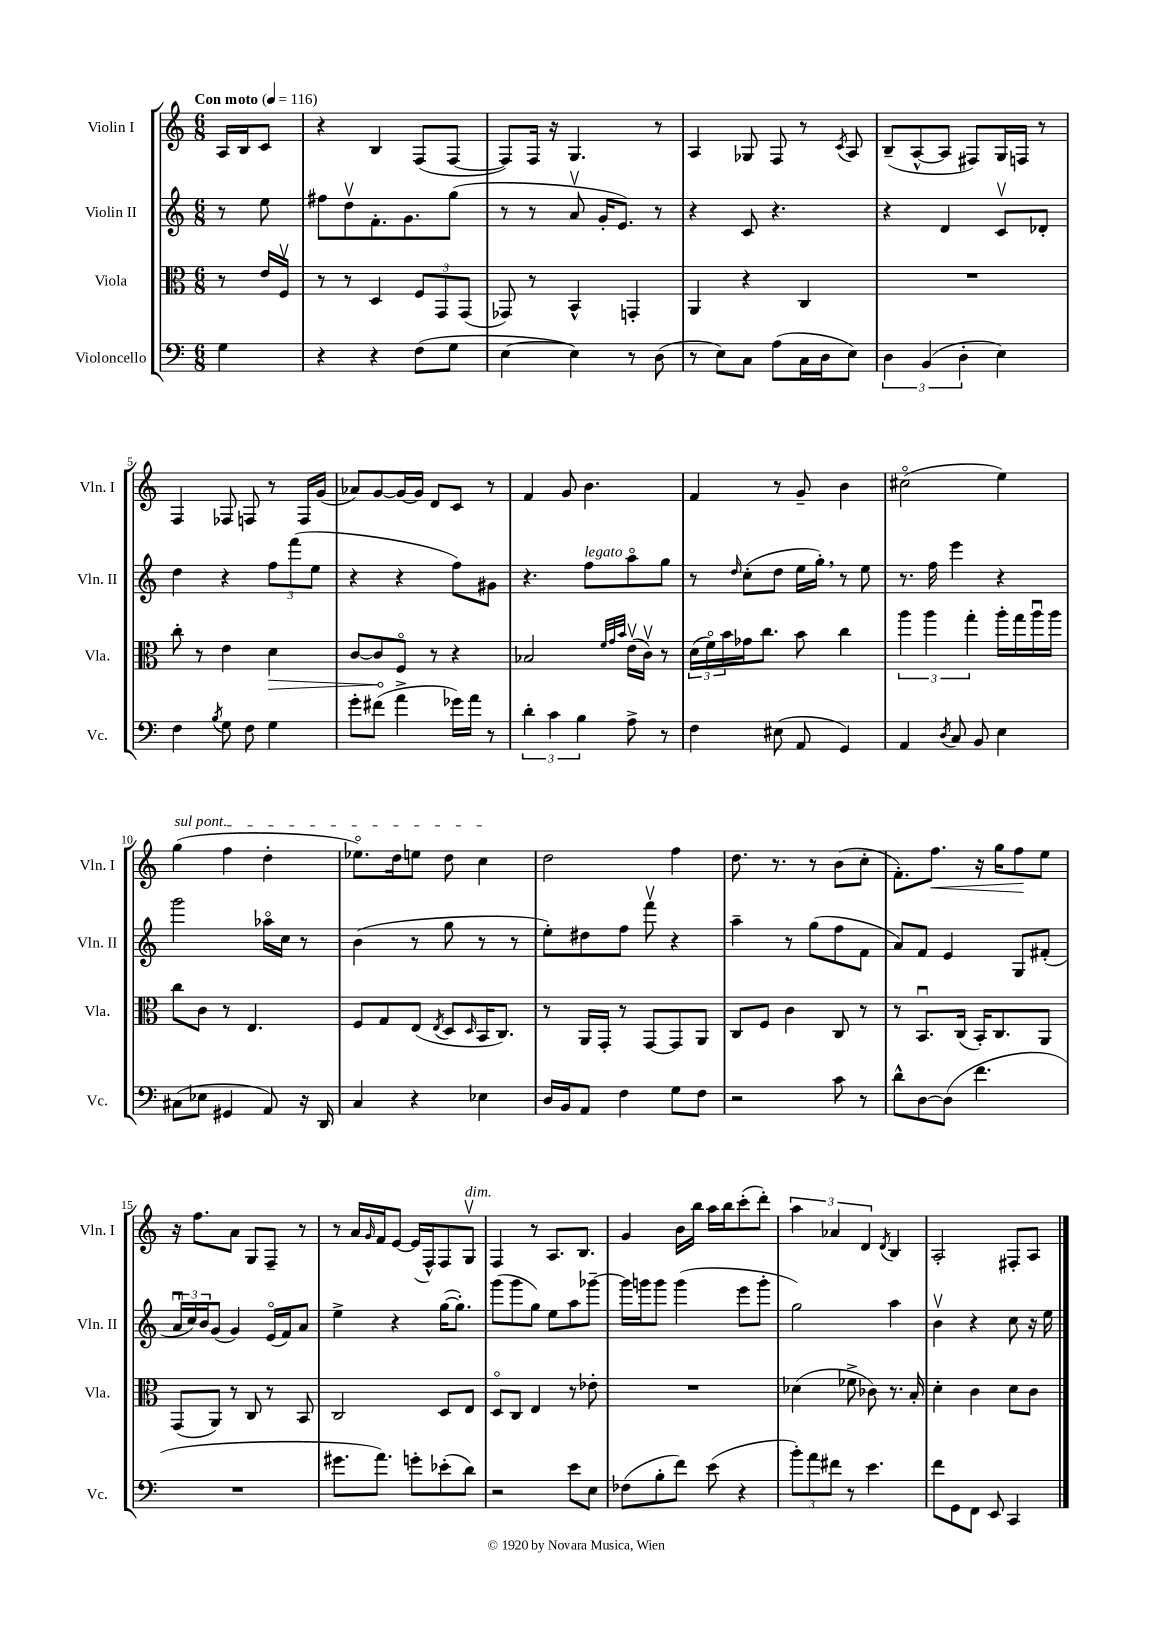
<<
\new StaffGroup <<
\new Staff = "s0" \with { instrumentName = "Violin I" shortInstrumentName = "Vln. I" } {
    \clef treble \key c \major \numericTimeSignature \time 6/8 \partial 4 \tempo "Con moto" 4 = 116
    a16 b16 c'8 |
    r4 b4 f8( f8~ |
    f8) f16 r16 g4. r8 |
    a4 ges8 f8 r8 \acciaccatura { c'8 } a8 |
    b8--( a8~-^ a8 fis8) g16 f16 r8 |
    f4 fes8 f8 r8 f16 g'16( |
    aes'8) g'8~ g'16~ g'16 d'8 c'8 r8 |
    f'4 g'8 b'4. |
    f'4 r8 g'8-- b'4 |
    cis''2\flageolet( e''4) |
    \once \override TextSpanner.bound-details.left.text = \markup { \italic "sul pont." } g''4\startTextSpan( f''4 d''4-. |
    ees''8.\flageolet) d''16 e''8 d''8 c''4\stopTextSpan |
    d''2 f''4 |
    d''8. r8. r8 b'8( c''8-. |
    f'8.-.) f''8.\< r16 g''16 f''8\! e''8 |
    r16 f''8. a'8 g8 f8-- r8 |
    r8 a'16 \grace { g'16 } f'16 e'8~ e'16( f16-^) f8 g8\upbow^\markup { \italic "dim." } |
    f4 r8 a8. b8. |
    g'4 b'16 b''16 a''16 b''16 c'''8-.( d'''8-.) |
    \tuplet 3/2 { a''4 aes'4 d'4 } \acciaccatura { d'8 } b4 |
    a2-. fis8-. a8 \bar "|." |
}
\new Staff = "s1" \with { instrumentName = "Violin II" shortInstrumentName = "Vln. II" } {
    \clef treble \key c \major \numericTimeSignature \time 6/8 \partial 4
    r8 e''8 |
    fis''8 d''8\upbow f'8.-. g'8. g''8( |
    r8 r8 a'8\upbow g'16-. e'8.) r8 |
    r4 c'8 r4. |
    r4 d'4 c'8\upbow des'8-. |
    d''4 r4 \tuplet 3/2 { f''8 f'''8( e''8 } |
    r4 r4 f''8) gis'8 |
    r4. f''8^\markup { \italic "legato" } a''8\flageolet g''8 |
    r8 \grace { d''16 } c''8-.( d''8 e''16 g''16-.) \breathe r8 e''8 |
    r8. f''16 e'''4 r4 |
    g'''2 aes''16\flageolet c''16 r8 |
    b'4( r8 g''8 r8 r8 |
    e''8-.) dis''8 f''8 f'''8\upbow r4 |
    a''4-- r8 g''8( f''8 f'8 |
    a'8) f'8 e'4 g8 fis'8-.( |
    \tuplet 3/2 { a'16\downbow c''16) b'16 } g'8( g'4) e'16\flageolet( f'16) a'8 |
    e''4-> r4 g''16~( g''8.-.) |
    g'''8( g'''8 g''8) e''8 a''8 ges'''8~-- |
    ges'''16 g'''16 g'''8 g'''4( e'''8 g'''8-. |
    g''2) a''4 |
    b'4\upbow r4 c''8 r16 e''16 \bar "|." |
}
\new Staff = "s2" \with { instrumentName = "Viola" shortInstrumentName = "Vla." } {
    \clef alto \key c \major \numericTimeSignature \time 6/8 \partial 4
    r8 e'16 f16\upbow |
    r8 r8 d4 \tuplet 3/2 { f8 g,8 g,8( } |
    ges,8) r8 b,4-^ g,4-. |
    a,4 r4 c4 |
    R2. |
    c''8-. r8 e'4 \once \override Hairpin.circled-tip = ##t d'4\> |
    c'8~ c'8\! f8\flageolet r8 r4 |
    bes2 \grace { f'32 g'32 b'32 } e'16\upbow( c'16\upbow) r8 |
    \tuplet 3/2 { d'16( f'16\flageolet) b'16 } ges'16 c''8. b'8 c''4 |
    \tuplet 3/2 { a''4 a''4 g''4-. } a''16-. g''16 a''16\downbow a''16 |
    c''8 c'8 r8 e4. |
    f8 g8 e8( \acciaccatura { e8 } d8 \grace { d16 } b,16 c8.) |
    r8 a,16 g,16-. r8 g,8~ g,8 a,8 |
    c8 f8 c'4 c8 r8 |
    r8 b,8.\downbow c16( b,16-.) c8. a,8 |
    g,8( a,8) r8 c8 r8 b,8 |
    c2 d8 e8 |
    d8\flageolet c8 e4 r8 ees'8-. |
    R2. |
    des'4( fes'8-> ces'8) r8. b16-. |
    d'4-. c'4 d'8 c'8 \bar "|." |
}
\new Staff = "s3" \with { instrumentName = "Violoncello" shortInstrumentName = "Vc." } {
    \clef bass \key c \major \numericTimeSignature \time 6/8 \partial 4
    g4 |
    r4 r4 f8( g8 |
    e4~ e4) r8 d8( |
    r8 e8) c8 a8( c16 d16 e8) |
    \tuplet 3/2 { d4 b,4( d4-. } e4) |
    f4 \acciaccatura { b8 } g8 f8 g4 |
    g'8-. fis'8( a'4-> ges'16) a'16 r8 |
    \tuplet 3/2 { d'4-. c'4 b4 } a8-> r8 |
    f4 eis8( a,8 g,4) |
    a,4 \acciaccatura { d8 } c8 b,8 e4 |
    cis8( ees8 gis,4 a,8) r16 d,16 |
    c4 r4 ees4 |
    d16 b,16 a,8 f4 g8 f8 |
    r2 c'8 r8 |
    d'8-^ d8~ d8( f'4. |
    R2. |
    gis'8. a'8.) g'8-. ees'8-.( d'8) |
    r2 e'8 e8 |
    fes8( b8-. f'8) e'8( r4 |
    \tuplet 3/2 { b'8-.) a'8 fis'8 } r8 e'4. |
    f'8 g,8 f,8 e,8 c,4 \bar "|." |
}
>>
>>
